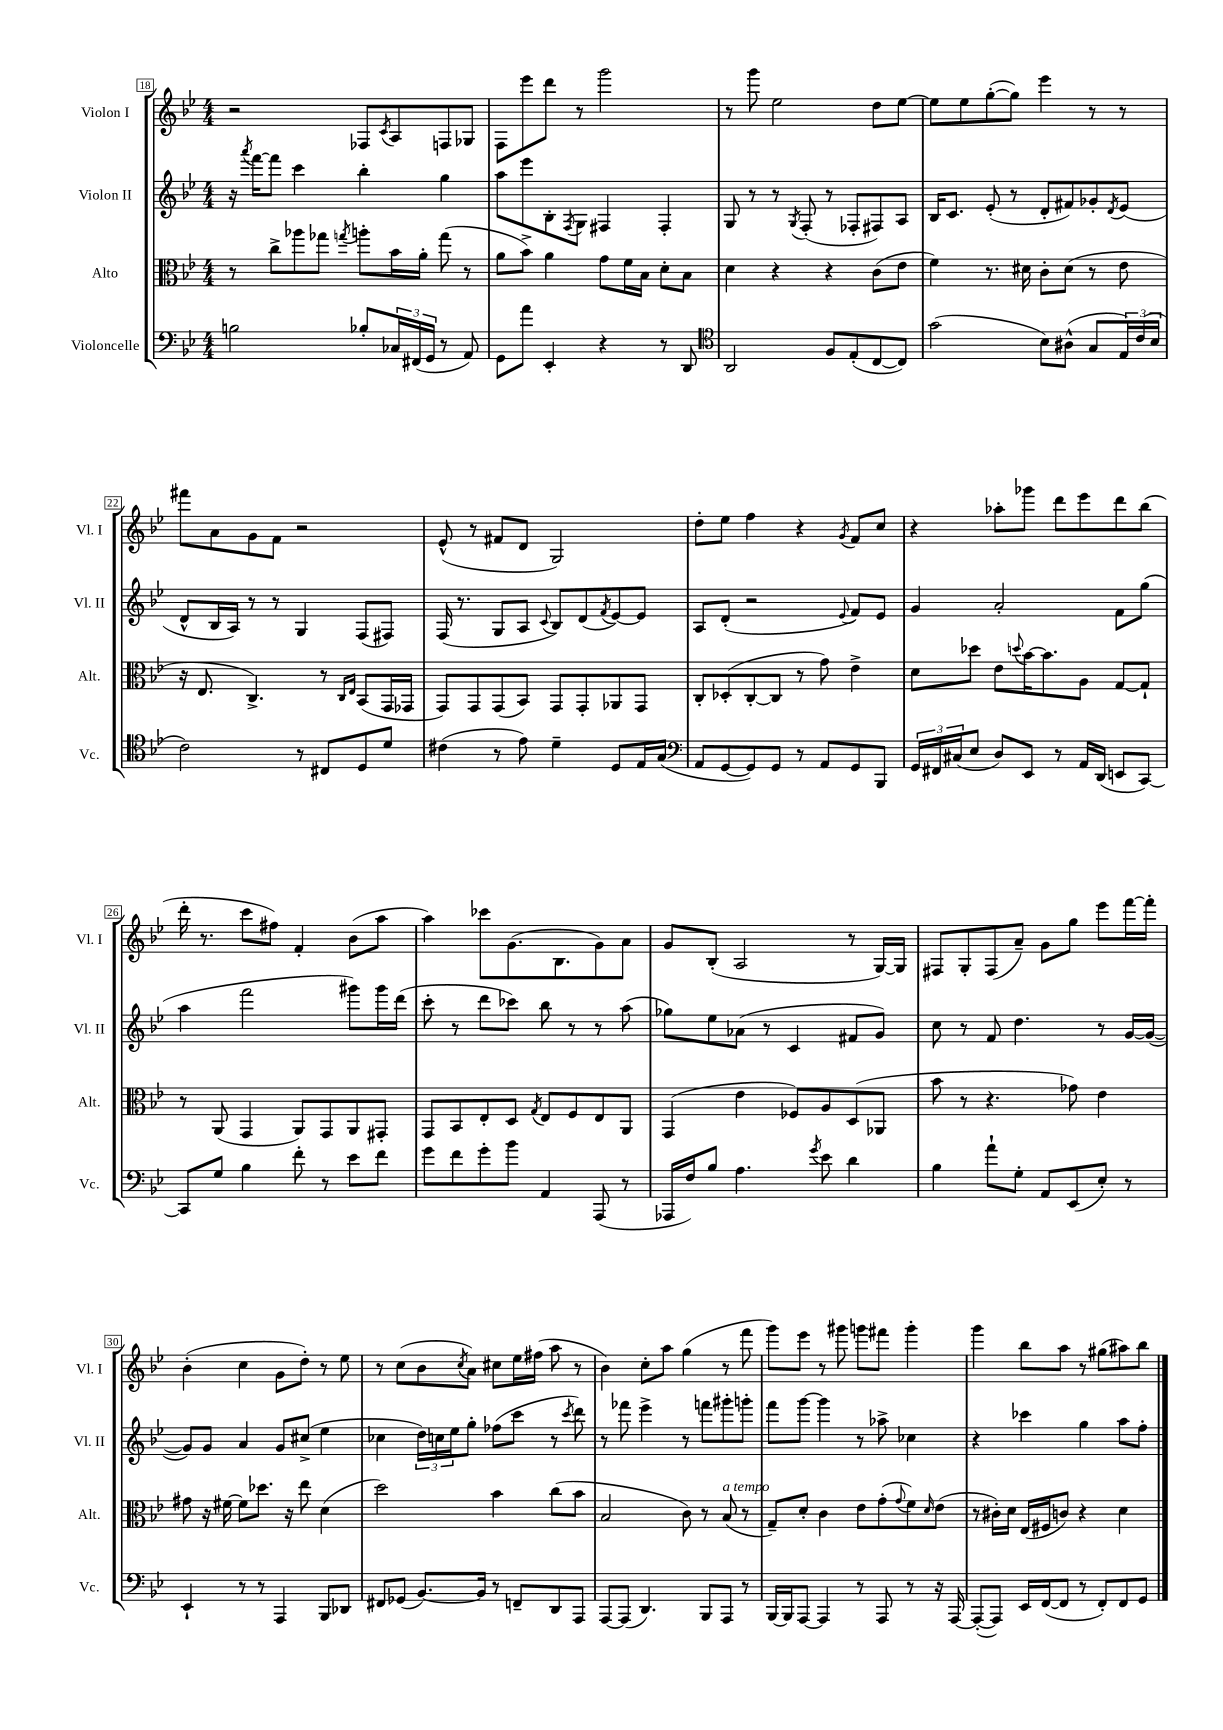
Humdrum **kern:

**kern	**kern	**kern	**kern
*part4	*part3	*part2	*part1
*staff4	*staff3	*staff2	*staff1
*I"Violoncelle	*I"Alto	*I"Violon II	*I"Violon I
*I'Vc.	*I'Alt.	*I'Vl. II	*I'Vl. I
*clefF4	*clefC3	*clefG2	*clefG2
*k[b-e-]	*k[b-e-]	*k[b-e-]	*k[b-e-]
*M4/4	*M4/4	*M4/4	*M4/4
=18	=18	=18	=18
2Bn\	8r	16r	2r
.	.	8qaaa/	.
.	.	[16fff\KL	.
.	8cc^\L	8fff\J]	.
.	8aa-X\	4ccc\	.
.	8gg-X\J	.	.
.	8qggn/	.	.
8B-X'/L	8aan'\L	4bb-'\	8F-X/L
.	.	.	8qc/
24C-X/L	16b-\L	.	8A/
(24FF#X/	.	.	.
.	16a'\JJ	.	.
24GG/JJ	.	.	.
8r	(8gg\	4gg\	8Fn/
8AA/)	8r	.	8G-X/J
=19	=19	=19	=19
8GG\L	8a\L	8aa\L	8F\L
8a\J	8b-^\J)	8eee-\	8eee-\
4EE-'/	4a\	8B-'\	8ddd\J
.	.	8qF/	.
.	.	8G\J	8r
4r	8g\L	4F#X/	2ggg\
.	16f\L	.	.
.	16B-\JJ	.	.
8r	8d'\L	4F#'/	.
8DD/	8B-\J	.	.
=20	=20	=20	=20
*clefC4	*	*	*
2AA/	4d\	8G/	8r
.	.	8r	8ggg\
.	4r	8r	2ee-\
.	.	8qG/	.
.	.	(8F'/	.
8F/L	4r	8r	.
(8E-'/	.	8F-X'/L	.
[8C/	(8c\L	8F#X/)	8dd\L
8C/J])	8e-\J	8A/J	[8ee-\J
=21	=21	=21	=21
(2g\	4f\)	16B-/KL	8ee-\L]
.	.	8.c/J	.
.	.	.	8ee-\
.	8.r	(8e-'/	([8gg'\
.	.	8r	8gg\J])
.	16d#X\	.	.
8B-\L)	8c'\L	8d'/L	4eee-\
(8A#X^^\J	(8d#\J	8f#X/)	.
8G/L	8r	8g-X'/	8r
.	.	8qd/	.
24E-/L)	8e-\	(8e-/J	8r
(24c/	.	.	.
24B-/JJ	.	.	.
!!LO:LB:g=z
=22	=22	=22	=22
2c\)	16r	8d^^/L	8fff#X\L
.	8.E-/	.	.
.	.	16B-/L	8a\
.	.	16A/JJ)	.
.	4.C^/)	8r	8g\
.	.	8r	8f\J
8r	.	4G/	2r
8C#X/L	8r	.	.
.	16qqC/LL	.	.
.	16qqE-/JJ	.	.
8D/	(8BB-/L	(8F/L	.
8d/J	16GG/L	8F#X/J)	.
.	16GG-X/JJ	.	.
=23	=23	=23	=23
(4c#X\	8GG/L)	(16F/	(8e-^^/
.	.	8.r	.
.	8GG/	.	8r
8r	(8GG/	8G/L	8f#X/L
8e-\)	8BB-/J)	8A/J	8d/J
.	.	8qqc/	.
4d~\	8GG/L	8B-/L)	2G/)
.	8GG'/	(8d/	.
.	.	8qf/	.
8D/L	8AA-X/	[8e-/)	.
16E-/L	8GG/J	8e-/J]	.
(16G/JJ	.	.	.
=24	=24	=24	=24
*clefF4	*	*	*
8AA/L	8C'/L	8A/L	8dd'\L
[8GG/	(8D-X'/	(8d'/J	8ee-\J
8GG/])	[8C'/	2r	4ff\
8GG/J	8C/J]	.	.
8r	8r	.	4r
8AA/L	8g\)	.	.
.	.	8qqe-/	8qg/
8GG/	4e-^\	8f/L)	8f/L
8BBB-/J	.	8e-/J	8cc/J
=25	=25	=25	=25
24GG/LL	8d\L	4g/	4r
24FF#X/	.	.	.
(24C#X/J	.	.	.
8E-/J	8dd-X\J	.	.
8D/L)	8e-\L	2a'/	8aa-X'\L
.	8qqddn/	.	.
8EE-/J	[16b-\K	.	8ggg-X\J
.	8.b-\]	.	.
8r	.	.	8ddd\L
16AA/LL	8A\J	.	8eee-\
(16DD/JJ	.	.	.
8EEn/L	[8G/L	8f\L	8ddd\
[8CC/J)	8G`/J]	(8gg\J	(8bb-\J
!!LO:LB:g=z
=26	=26	=26	=26
8CC/L]	8r	4aa\	16ddd'\
.	.	.	8.r
8G/J	(8AA/	.	.
4B-\	4GG/	2fff\	8ccc\L
.	.	.	8ff#X\J)
8f'\	8AA/L)	.	4f'/
8r	8GG/	.	.
8e-\L	8AA/	8ggg#X\L)	(8b-\L
8f\J	8GG#X'/J	16ggg#\L	8aa\J
.	.	(16ddd\JJ	.
=27	=27	=27	=27
8g\L	8GG/L	8ccc'\	4aa\)
8f\	8BB-/	8r	.
8g'\	8E-'/	8ddd\L	8ccc-X\L
8b-\J	8D/J	8ccc-X\J)	(8.g\
.	8qG/	.	.
4AA/	8E-/L	8bb-\	.
.	.	.	8.B-\
.	8F/	8r	.
(8AAA/	8E-/	8r	8g\)
8r	8AA/J	(8aa\	8a\J
=28	=28	=28	=28
16AAA-X/LL	(4GG/	8gg-X\L)	8g/L
16F/J)	.	.	.
8B-/J	.	8ee-\	(8B-'/J
4.A\	4e-\	(8a-X\J	2A/
.	.	8r	.
.	8F-X/L)	4c/	.
8qg/	.	.	.
8e-\	8A/	.	.
4d\	(8D/	8f#X/L	8r
.	8AA-X/J	8g/J)	[16G/LL)
.	.	.	16G/JJ]
=29	=29	=29	=29
4B-\	8b-\	8cc\	8F#X/L
.	8r	8r	8G'/
8a`\L	4.r	8f/	(8F#/
8G'\J	.	4.dd\	8a~/J)
8AA/L	.	.	8g\L
(8EE-/	8g-X\)	.	8gg\J
8E-'/J)	4e-\	8r	8eee-\L
8r	.	[16g/LL	[16fff\L
.	.	(16g/JJ_	16fff'\JJ]
!!LO:LB:g=z
=30	=30	=30	=30
4EE-`/	8g#X\	8g/L])	(4b-'\
.	16r	8g/J	.
.	[16f#X\	.	.
8r	8f#\L]	4a/	4cc\
8r	8.dd-X\J	.	.
4AAA/	.	8g/L	8g\L
.	16r	.	.
.	8ee-\	(8cc#X^/J	8dd'\J)
8BBB-/L	(4d\	4ee-\	8r
8DD-X/J	.	.	8ee-\
=31	=31	=31	=31
8FF#X/L	2dd\)	4cc-X\	8r
(8GG-X/J	.	.	(8cc\L
[8.BB-/L)	.	24dd\LL)	8b-\
.	.	24ccn\	.
.	.	24ee-\J	.
.	.	.	8qcc/
.	.	8gg'\J	8a\J)
16BB-/Jk]	.	.	.
8r	4b-\	(8ff-X\L	8cc#X\L
8FFn~/L	.	8ccc\J	16ee-\L
.	.	.	(16ff#X\JJ
8DD/	(8cc\L	8r	8aa\
.	.	8qccc/	.
8AAA/J	8b-\J	8ddd\)	8r
=32	=32	=32	=32
[8AAA/L	2B-/	8r	4b-\)
(8AAA/J]	.	8fff-X\	.
4.DD/)	.	4eee-^\	8cc'\L
.	.	.	8aa\J
.	8c\)	8r	(4gg\
8BBB-/L	8r	8fffn\L	.
!	!LO:TX:a:i:t=a tempo	!	!
8AAA/J	(8B-/	8ggg#X'\	8r
8r	8r	8gggn'\J	8fff\
=33	=33	=33	=33
[16BBB-/LL	8G~/L)	8fff\L	8ggg\L)
16BBB-/J]	.	.	.
[8AAA/J	8d'/J	[8ggg\J	8eee-\J
4AAA/]	4c\	4ggg\]	8r
.	.	.	8ggg#X\
8r	8e-\L	8r	8gggn\L
8AAA/	(8g'\	8aa-X^\	8fff#X\J
.	8qqg/	.	.
8r	8f\)	4cc-X\	4ggg'\
.	16qqd/	.	.
16r	(8e-\J	.	.
[16AAA/	.	.	.
=34	=34	=34	=34
(8AAA'/L_	8r	4r	4ggg\
8AAA/J])	16c#X'\LL)	.	.
.	16d\JJ	.	.
16EE-/LL	(16E-/LL	4ccc-X\	8bb-\L
([16FF/J	16F#X/J	.	.
8FF/J]	8cn/J)	.	8aa\J
8r	4r	4gg\	8r
8FF'/L)	.	.	(8gg#X\L
8FF/	4d\	8aa\L	8aa#X\)
8GG/J	.	8ff'\J	8bb-\J
==	==	==	==
*-	*-	*-	*-
